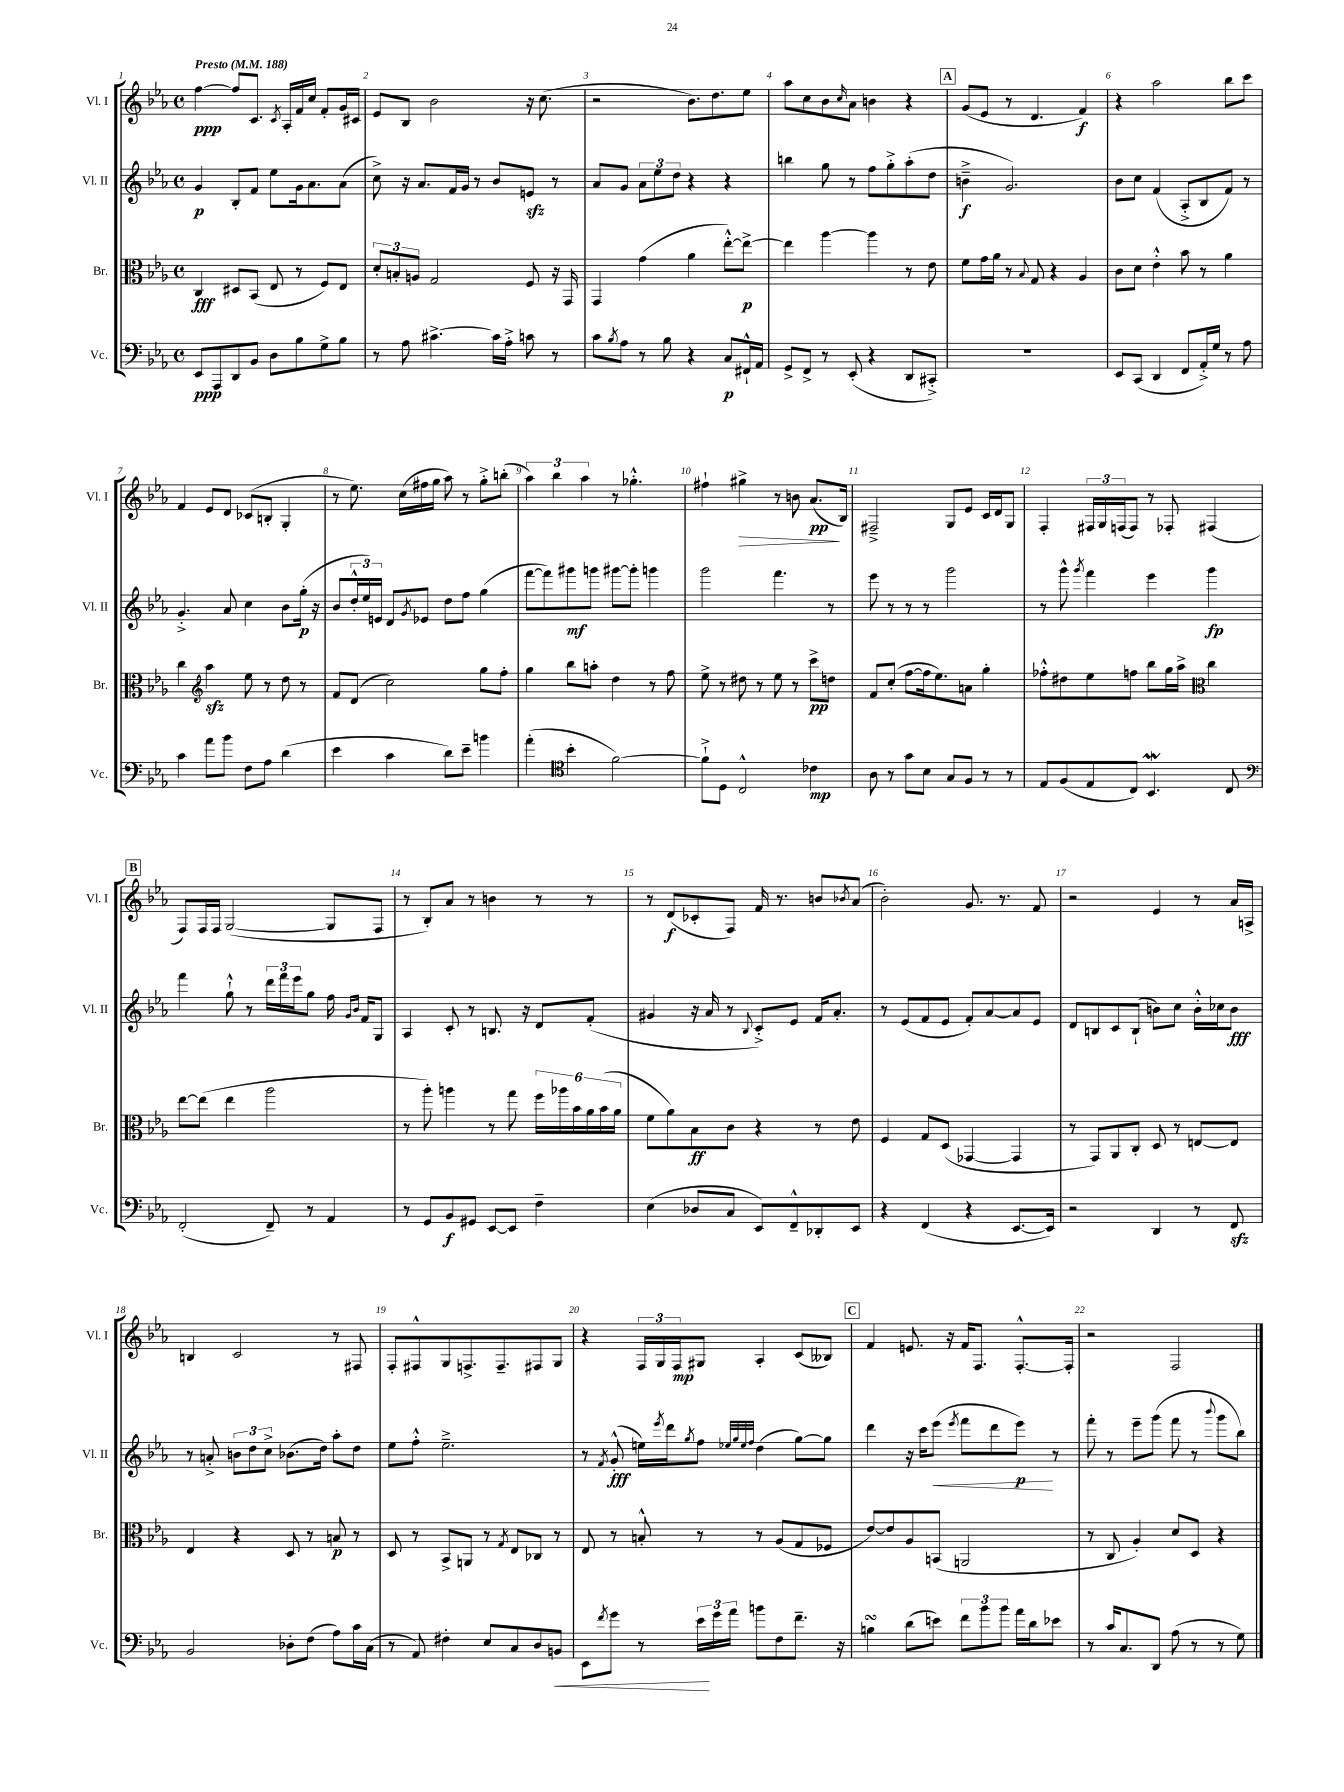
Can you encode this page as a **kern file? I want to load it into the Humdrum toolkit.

**kern	**dynam	**kern	**dynam	**kern	**dynam	**kern	**dynam
*part4	*part4	*part3	*part3	*part2	*part2	*part1	*part1
*staff4	*staff4	*staff3	*staff3	*staff2	*staff2	*staff1	*staff1
*I"Vc.	*	*I"Br.	*	*I"Vl. II	*	*I"Vl. I	*
*I'Vc.	*	*I'Br.	*	*I'Vl. II	*	*I'Vl. I	*
*clefF4	*	*clefC3	*	*clefG2	*	*clefG2	*
*k[b-e-a-]	*	*k[b-e-a-]	*	*k[b-e-a-]	*	*k[b-e-a-]	*
*M4/4	*	*M4/4	*	*M4/4	*	*M4/4	*
*met(c)	*	*met(c)	*	*met(c)	*	*met(c)	*
*MM188	*	*MM188	*	*MM188	*	*MM188	*
=1	=1	=1	=1	=1	=1	=1	=1
!	!	!	!	!	!	!LO:TX:a:B:t=Presto	!
8EE-/L	ppp	4C/	fff	4g/	p	[4ff\	ppp
8AAA-/	.	.	.	.	.	.	.
8DD/	.	8D#X/L	.	8B-'/L	.	8ff/L]	.
8BB-/J	.	(8BB-/J	.	8f/J	.	8.c/J	.
8D\L	.	8E-/	.	8ee-\L	.	.	.
.	.	.	.	.	.	8qc/	.
.	.	.	.	.	.	16A-'/LL	.
8B-\	.	8r	.	16g\k	.	16f/	.
.	.	.	.	8.a-\	.	16cc/JJ	.
8G^\	.	8F/L)	.	.	.	8f'/L	.
8B-\J	.	8E-/J	.	(8a-\J	.	16g/L	.
.	.	.	.	.	.	16c#X/JJ	.
=2	=2	=2	=2	=2	=2	=2	=2
8r	.	12d'/L	.	8cc^\)	.	8e-/L	.
.	.	12Bn'/	.	.	.	.	.
8A-\	.	.	.	16r	.	8B-/J	.
.	.	12An/J	.	.	.	.	.
.	.	.	.	8.a-/L	.	.	.
[4.c#X^\	.	2G/	.	.	.	2b-\	.
.	.	.	.	16f/L	.	.	.
.	.	.	.	16g/JJ	.	.	.
.	.	.	.	8r	.	.	.
16c#\LL]	.	.	.	8b-/L	.	.	.
16A-'^\JJ	.	.	.	.	.	.	.
8cn\	.	8F/	.	8enzz/J	.	16r	.
.	.	.	.	.	.	(8.cc\	.
8r	.	16r	.	8r	.	.	.
.	.	16GG/	.	.	.	.	.
=3	=3	=3	=3	=3	=3	=3	=3
8c\L	.	4GG/	.	8a-/L	.	2r	.
8qB-/	.	.	.	.	.	.	.
8A-\J	.	.	.	8g/J	.	.	.
8r	.	(4g\	.	12a-\L	.	.	.
.	.	.	.	12ee-\	.	.	.
8B-\	.	.	.	.	.	.	.
.	.	.	.	12dd\J	.	.	.
4r	.	4a-\	.	4r	.	8.b-\L)	.
.	.	.	.	.	.	8.dd\	.
8C/L	p	[8ee-'^^\L)	.	4r	.	.	.
16FF#X`^^/L	.	8ee-^\J_	p	.	.	8ee-\J	.
16AA-/JJ	.	.	.	.	.	.	.
=4	=4	=4	=4	=4	=4	=4	=4
8GG^/L	.	4ee-\]	.	4bbn\	.	8aa-\L	.
8FF^/J	.	.	.	.	.	8cc\	.
8r	.	[4aa-\	.	8gg\	.	8b-\	.
.	.	.	.	.	.	16qqcc/	.
(8EE-'/	.	.	.	8r	.	8a-\J	.
4r	.	4aa-\]	.	8ff\L	.	4bn\	.
.	.	.	.	8gg'^\	.	.	.
8DD/L	.	8r	.	(8aa-'\	.	4r	.
8CC#X'^/J)	.	8e-\	.	8dd\J	.	.	.
!!LO:REH:place=s1:t=A
=5	=5	=5	=5	=5	=5	=5	=5
1r	.	8f\L	.	4bn~^\	f	(8g/L	.
.	.	16g\L	.	.	.	8e-/J	.
.	.	16a-\JJ	.	.	.	.	.
.	.	8r	.	2.g/)	.	8r	.
.	.	8qqB-/	.	.	.	.	.
.	.	8G/	.	.	.	4.d/	.
.	.	4r	.	.	.	.	.
.	.	4A-/	.	.	.	4f/)	f
=6	=6	=6	=6	=6	=6	=6	=6
8EE-/L	.	8c\L	.	8b-\L	.	4r	.
(8CC/J	.	8d\J	.	8cc\J	.	.	.
4DD/	.	4e-'^^\	.	(4f/	.	2aa-\	.
8FF/L	.	8b-\	.	8A-'^/L	.	.	.
16AA-'^/L)	.	8r	.	8B-/	.	.	.
16G/JJ	.	.	.	.	.	.	.
8r	.	4a-\	.	8f/J)	.	8bb-\L	.
8A-\	.	.	.	8r	.	8ccc\J	.
!!LO:LB:g=z
=7	=7	=7	=7	=7	=7	=7	=7
4c\	.	4cc\	.	4.g'^/	.	4f/	.
*	*	*clefG2	*	*	*	*	*
8a-\L	.	4aa-zz\	.	.	.	8e-/L	.
8b-\J	.	.	.	8a-/	.	8d/J	.
8F\L	.	8ee-\	.	4cc\	.	(8c-X/L	.
8A-\J	.	8r	.	.	.	8Bn'/J	.
(4d\	.	8dd\	.	8b-\L	.	4G'/	.
.	.	8r	.	(16gg'\Jk	p	.	.
.	.	.	.	16r	.	.	.
=8	=8	=8	=8	=8	=8	=8	=8
4e-\	.	8f/L	.	8b-/L	.	8r	.
.	.	(8d/J	.	24dd'^^/L	.	8.ee-\)	.
.	.	.	.	24ee-/)	.	.	.
.	.	.	.	24en/JJ	.	.	.
4c\	.	2cc\)	.	8d/L	.	.	.
.	.	.	.	.	.	(16cc\LL	.
.	.	.	.	8qg/	.	.	.
.	.	.	.	8e-X/J	.	16ff#X\	.
.	.	.	.	.	.	16gg\JJ	.
8d\L)	.	.	.	8dd\L	.	8aa-\)	.
8e-~\J	.	.	.	8ff\J	.	8r	.
4bn\	.	8gg\L	.	(4gg\	.	8gg'^\L	.
.	.	8ff'\J	.	.	.	(8bbn'\J	.
=9	=9	=9	=9	=9	=9	=9	=9
(4a-'\	.	4gg\	.	[8fff\L	.	6aa-\)	.
.	.	.	.	8fff\])	.	.	.
.	.	.	.	.	.	6bb-\	.
*clefC4	*	*	*	*	*	*	*
4b-'\	.	8bb-\L	.	8ggg#X\	mf	.	.
.	.	.	.	.	.	6aa-\	.
.	.	8aan'\J	.	8gggn\J	.	.	.
[2f\)	.	4dd\	.	[8ggg#X\L	.	8r	.
.	.	.	.	8ggg#'\J]	.	4.gg-X'^^\	.
.	.	8r	.	4gggn\	.	.	.
.	.	8ff\	.	.	.	.	.
=10	=10	=10	=10	=10	=10	=10	=10
8f`^\L]	.	8ee-^\	.	2ggg\	.	4ff#X`\	.
8D\J	.	8r	.	.	.	.	.
!	!	!	!	!	!	!	!LO:HP:b
2C^^/	.	8dd#X\	.	.	.	4gg#X^\	>
.	.	8r	.	.	.	.	.
.	.	8ee-\	.	4.fff\	.	8r	.
.	.	8r	.	.	.	8bn\	.
4c-X\	mp	8ccc^\L	pp	.	.	(8.a-/L	pp
.	.	8ddn\J	.	8r	.	.	.
.	.	.	.	.	.	16B-/Jk)	]
=11	=11	=11	=11	=11	=11	=11	=11
8A-\	.	8f/L	.	8eee-\	.	2F#X~^/	.
8r	.	(8cc'/J	.	8r	.	.	.
8g\L	.	[8ff\L	.	8r	.	.	.
8B-\J	.	16ff\k]	.	8r	.	.	.
.	.	8.ee-\)	.	.	.	.	.
8G/L	.	.	.	2ggg\	.	8G/L	.
8F/J	.	8an\J	.	.	.	8e-/J	.
8r	.	4gg'\	.	.	.	16c/LL	.
.	.	.	.	.	.	16d/J	.
8r	.	.	.	.	.	8G/J	.
=12	=12	=12	=12	=12	=12	=12	=12
8E-/L	.	8ff-X'^^\L	.	8r	.	4F'/	.
(8F/	.	8dd#X\	.	8ggg^^\	.	.	.
.	.	.	.	8qggg/	.	.	.
8E-/	.	8ee-\	.	4fff\	.	24F#X/LL	.
.	.	.	.	.	.	24G/	.
.	.	.	.	.	.	(24Fn/J	.
8C/J)	.	8ffn\J	.	.	.	8F/J)	.
4.BB-W/	.	8bb-\L	.	4eee-\	.	8r	.
.	.	16gg\L	.	.	.	8F-X'/	.
.	.	16aa-^\JJ	.	.	.	.	.
*	*	*clefC3	*	*	*	*	*
.	.	4cc\	.	4ggg\	fp	(4F#X/	.
8C/	.	.	.	.	.	.	.
!!LO:LB:g=z
!!LO:REH:place=s1:t=B
=13	=13	=13	=13	=13	=13	=13	=13
*clefF4	*	*	*	*	*	*	*
(2FF'/	.	[8ee-\L	.	4fff\	.	8F/L)	.
.	.	(8ee-\J]	.	.	.	16F/L	.
.	.	.	.	.	.	16F/JJ	.
.	.	4ee-\	.	8gg`^^\	.	([2G/	.
.	.	.	.	8r	.	.	.
8FF~/)	.	2aa-\	.	24ddd\LL	.	.	.
.	.	.	.	24fff\	.	.	.
.	.	.	.	24eee-\J	.	.	.
8r	.	.	.	8gg\J	.	.	.
4AA-/	.	.	.	16ff\	.	8G/L]	.
.	.	.	.	16qqg/LL	.	.	.
.	.	.	.	16qqb-/JJ	.	.	.
.	.	.	.	16f/KL	.	.	.
.	.	.	.	8G/J	.	8F/J	.
=14	=14	=14	=14	=14	=14	=14	=14
8r	.	8r	.	4A-/	.	8r	.
8GG/L	.	8aa-'\)	.	.	.	8B-'/L)	.
8BB-/	f	4aan\	.	8c'/	.	8a-/J	.
8GG#X/J	.	.	.	8r	.	8r	.
[8EE-/L	.	8r	.	8.Bn/	.	4bn\	.
8EE-/J]	.	8gg\	.	.	.	.	.
.	.	.	.	16r	.	.	.
4F~\	.	24ff\LL	.	8d/L	.	8r	.
.	.	24aa-X\	.	.	.	.	.
.	.	24b-\	.	.	.	.	.
.	.	24a-\	.	(8f'/J	.	8r	.
.	.	(24b-\	.	.	.	.	.
.	.	24a-\JJ	.	.	.	.	.
=15	=15	=15	=15	=15	=15	=15	=15
(4E-\	.	8f\L	.	4g#X/	.	8r	.
.	.	8a-\)	.	.	.	(8d/L	f
8D-X/L	.	8B-\	ff	16r	.	8c-X'/	.
.	.	.	.	16a-/	.	.	.
8C/J	.	8c\J	.	8r	.	8F/J)	.
.	.	.	.	8qqB-/	.	.	.
8EE-/L)	.	4r	.	8c'^/L)	.	16f/	.
.	.	.	.	.	.	8.r	.
8FF~^^/	.	.	.	8e-/J	.	.	.
8DD-X'/	.	8r	.	16f/KL	.	8bn/L	.
.	.	.	.	8.a-'/J	.	.	.
.	.	.	.	.	.	8qb-X/	.
8EE-/J	.	8e-\	.	.	.	(8a-/J	.
=16	=16	=16	=16	=16	=16	=16	=16
4r	.	4F/	.	8r	.	2b-'\)	.
.	.	.	.	(8e-/L	.	.	.
(4FF/	.	8G/L	.	8f/	.	.	.
.	.	(8D/J	.	8e-/J	.	.	.
4r	.	[4GG-X/	.	8f'/L)	.	8.g/	.
.	.	.	.	[8a-/	.	.	.
.	.	.	.	.	.	8.r	.
[8.EE-/L	.	4GG-/]	.	8a-/]	.	.	.
.	.	.	.	8e-/J	.	8f/	.
16EE-/Jk])	.	.	.	.	.	.	.
=17	=17	=17	=17	=17	=17	=17	=17
2r	.	8r	.	8d/L	.	2r	.
.	.	8GG/L)	.	8Bn/	.	.	.
.	.	8AA-/	.	8c/	.	.	.
.	.	8C'/J	.	(8B`/J	.	.	.
4DD/	.	8D/	.	8bn\L)	.	4e-/	.
.	.	8r	.	8cc\J	.	.	.
8r	.	[8En/L	.	16b'^^\LL	.	8r	.
.	.	.	.	16cc-X\J	.	.	.
8FFzz/	.	8E/J]	.	8b\J	fff	16a-/LL	.
.	.	.	.	.	.	16An^/JJ	.
!!LO:LB:g=z
=18	=18	=18	=18	=18	=18	=18	=18
2BB-/	.	4E-/	.	8r	.	4Bn/	.
.	.	.	.	8an'^/	.	.	.
.	.	4r	.	12bn\L	.	2c/	.
.	.	.	.	12dd\	.	.	.
.	.	.	.	12cc^\J	.	.	.
8D-X'\L	.	8D/	.	(8.b-X\L	.	.	.
(8F\J	.	8r	.	.	.	.	.
.	.	.	.	16dd\Jk)	.	.	.
8A-\L)	.	8Bn/	p	8aa-'\L	.	8r	.
16c\L	.	8r	.	8dd\J	.	8F#X/	.
(16C\JJ	.	.	.	.	.	.	.
=19	=19	=19	=19	=19	=19	=19	=19
8r	.	8D/	.	8ee-\L	.	8F'/L	.
8AA-/)	.	8r	.	8ff'^^\J	.	8F#X^^/	.
4F#X'\	.	8BB-^/L	.	2.ee-~^\	.	8G/	.
.	.	8AAn/J	.	.	.	8.Fn^/	.
8E-/L	.	8r	.	.	.	.	.
.	.	.	.	.	.	8.F~/	.
.	.	8qG/	.	.	.	.	.
8C/	.	8E-/L	.	.	.	.	.
8D/	.	8C-X/J	.	.	.	8F#X/	.
!	!LO:HP:b	!	!	!	!	!	!
8BBn/J	<	8r	.	.	.	8G/J	.
=20	=20	=20	=20	=20	=20	=20	=20
8EE-\L	.	8E-/	.	8r	.	4r	.
8qf/	.	.	.	8qf/	.	.	.
8g\J	.	8r	.	(8g'^^/	fff	.	.
8r	.	8Bn'^^/	.	16een\LL)	.	24F/LL	.
.	.	.	.	.	.	24G/	.
.	.	.	.	8qeee-/	.	.	.
.	.	.	.	16ddd\J	.	.	.
.	.	.	.	.	.	24F/J	mp
.	.	.	.	8qgg/	.	.	.
24e-\LL	.	8r	.	8ff\J	.	8G#X/J	.
24g\	[	.	.	.	.	.	.
24a-\JJ	.	.	.	.	.	.	.
.	.	.	.	32qqee-X/LLL	.	.	.
.	.	.	.	32qqgg/	.	.	.
.	.	.	.	32qqee-/	.	.	.
.	.	.	.	32qqff/JJJ	.	.	.
8bn\L	.	8r	.	(4dd\	.	4A-'/	.
8F\	.	(8A-/L	.	.	.	.	.
8.f~\J	.	8G/	.	[8gg\L)	.	(8c/L	.
.	.	8F-X/J	.	8gg\J]	.	8B--X/J)	.
16r	.	.	.	.	.	.	.
!!LO:REH:place=s1:t=C
=21	=21	=21	=21	=21	=21	=21	=21
4BnsSsS\	.	[8e-/L)	.	4ddd\	.	4f/	.
.	.	8e-/]	.	.	.	.	.
(8d\L	.	8A-/	.	16r	.	8.en/	.
.	.	.	.	16ccc\KL	.	.	.
!	!	!	!	!	!LO:HP:b	!	!
8en\J)	.	(8BBn/J	.	(8eee-\J	<	.	.
.	.	.	.	.	.	16r	.
.	.	.	.	8qeee-/	.	.	.
12f\L	.	2AAn/	.	8fff\L	.	16f/KL	.
.	.	.	.	.	.	8.F/J	.
12b-\	.	.	.	.	.	.	.
.	.	.	.	8ddd\	.	.	.
12b-\J	.	.	.	.	.	.	.
16a-\LL	.	.	.	8eee-\J)	p	[8.F'^^/L	.
16d\J	.	.	.	.	.	.	.
8e-X\J	.	.	.	8r	[	.	.
.	.	.	.	.	.	16F'/Jk]	.
=22	=22	=22	=22	=22	=22	=22	=22
8r	.	8r	.	8fff'\	.	2r	.
16c/KL	.	8C/	.	8r	.	.	.
8.C/	.	.	.	.	.	.	.
.	.	4A-'/)	.	8eee-~\L	.	.	.
8DD/J	.	.	.	(8ggg\J	.	.	.
(8A-\	.	8d/L	.	8fff\	.	2F/	.
8r	.	8D/J	.	8r	.	.	.
.	.	.	.	8qqbbb-/	.	.	.
8r	.	4r	.	8ggg\L	.	.	.
8G\)	.	.	.	8bb-\J)	.	.	.
==	==	==	==	==	==	==	==
*-	*-	*-	*-	*-	*-	*-	*-
